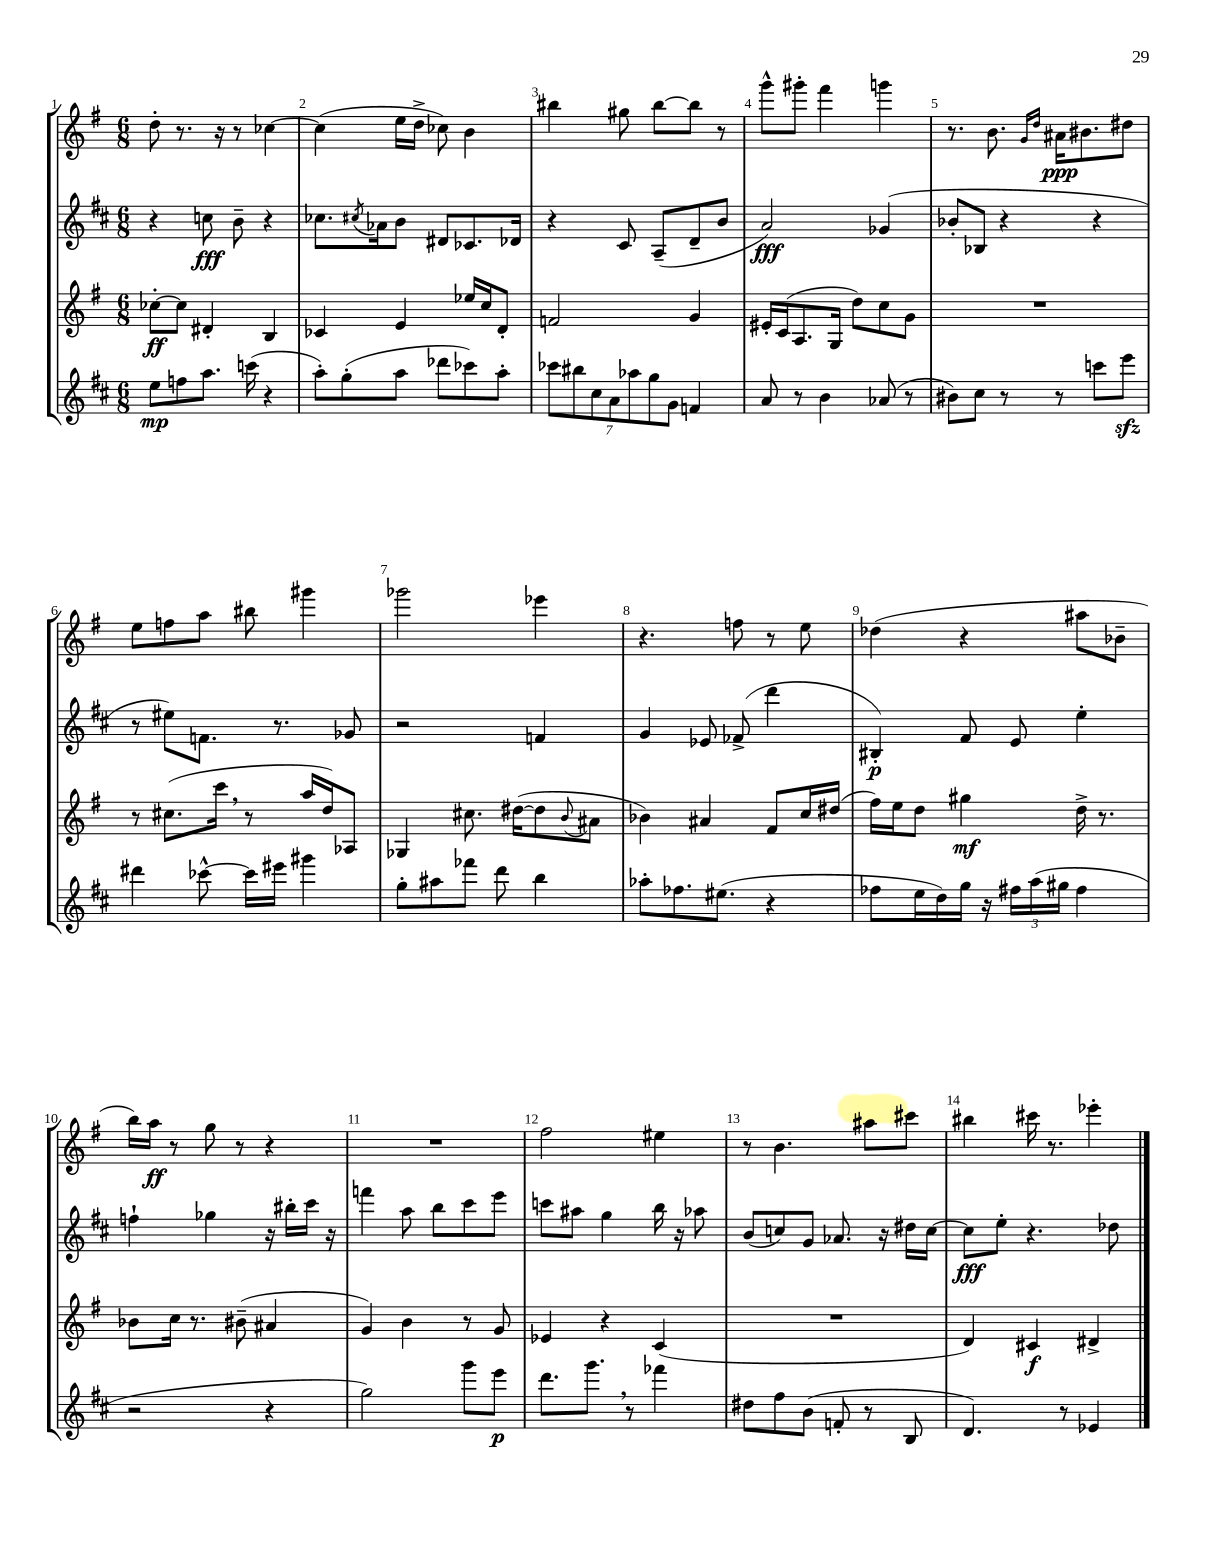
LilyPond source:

<<
\new StaffGroup <<
\new Staff = "s0" {
    \clef treble \key g \major \numericTimeSignature \time 6/8
    d''8-. r8. r16 r8 ces''4~ |
    ces''4( e''16 d''16-> ces''8) b'4 |
    bis''4 gis''8 bis''8~ bis''8 r8 |
    g'''8-^ gis'''8-. fis'''4 g'''4 |
    r8. b'8. \grace { g'16 d''16 } ais'16\ppp bis'8. dis''8 |
    e''8 f''8 a''8 bis''8 gis'''4 |
    ges'''2 ees'''4 |
    r4. f''8 r8 e''8 |
    des''4( r4 ais''8 bes'8-- |
    b''16) a''16\ff r8 g''8 r8 r4 |
    R2. |
    fis''2 eis''4 |
    r8 b'4. ais''8 cis'''8 |
    bis''4 cis'''16 r8. ees'''4-. \bar "|." |
}
\new Staff = "s1" {
    \clef treble \key d \major \numericTimeSignature \time 6/8
    r4 c''8\fff b'8-- r4 |
    ces''8. \acciaccatura { cis''8 } aes'16 b'8 dis'8 ces'8. des'16 |
    r4 cis'8 a8--( d'8-- b'8 |
    a'2\fff) ges'4( |
    bes'8-. bes8 r4 r4 |
    r8 eis''8) f'8. r8. ges'8 |
    r2 f'4 |
    g'4 ees'8 fes'8->( d'''4 |
    bis4-.\p) fis'8 e'8 e''4-. |
    f''4-! ges''4 r16 bis''16-. cis'''16 r16 |
    f'''4 a''8 b''8 cis'''8 e'''8 |
    c'''8 ais''8 g''4 b''16 r16 aes''8 |
    b'8( c''8) g'8 aes'8. r16 dis''16 c''16~ |
    c''8\fff e''8-. r4. des''8 \bar "|." |
}
\new Staff = "s2" {
    \clef treble \key g \major \numericTimeSignature \time 6/8
    ces''8~-.\ff ces''8 dis'4-. b4 |
    ces'4 e'4 ees''16 c''16 d'8-. |
    f'2 g'4 |
    eis'16-. c'16( a8. g16 d''8) c''8 g'8 |
    R2. |
    r8 cis''8.( c'''16 \breathe r8 a''16 d''16) aes8 |
    ges4 cis''8. dis''16~( dis''8 \appoggiatura { b'8 } ais'8 |
    bes'4) ais'4 fis'8 c''16 dis''16( |
    fis''16) e''16 d''8 gis''4\mf d''16-> r8. |
    bes'8 c''16 r8. bis'8--( ais'4 |
    g'4) b'4 r8 g'8 |
    ees'4 r4 c'4( |
    R2. |
    d'4) cis'4\f dis'4-> \bar "|." |
}
\new Staff = "s3" {
    \clef treble \key d \major \numericTimeSignature \time 6/8
    e''8\mp f''8 a''8. c'''16( r4 |
    a''8-.) g''8-.( a''8 des'''8 ces'''8) a''8-. |
    \tuplet 7/4 { ces'''8 bis''8 cis''8 a'8 aes''8 g''8 g'8 } f'4 |
    a'8 r8 b'4 aes'8( r8 |
    bis'8) cis''8 r8 r8 c'''8 e'''8\sfz |
    dis'''4 ces'''8~-^ ces'''16 eis'''16 gis'''4 |
    g''8-. ais''8 fes'''8 d'''8 b''4 |
    aes''8-. fes''8. eis''8.( r4 |
    fes''8 e''16 d''16) g''16 r16 \tuplet 3/2 { fis''16 a''16( gis''16 } fis''4 |
    r2 r4 |
    g''2) g'''8 e'''8\p |
    d'''8. g'''8. \breathe r8 fes'''4 |
    dis''8 fis''8 b'8( f'8-. r8 b8 |
    d'4.) r8 ees'4 \bar "|." |
}
>>
>>
\layout { \context { \Score \override BarNumber.break-visibility = ##(#f #t #t) barNumberVisibility = #all-bar-numbers-visible } }
